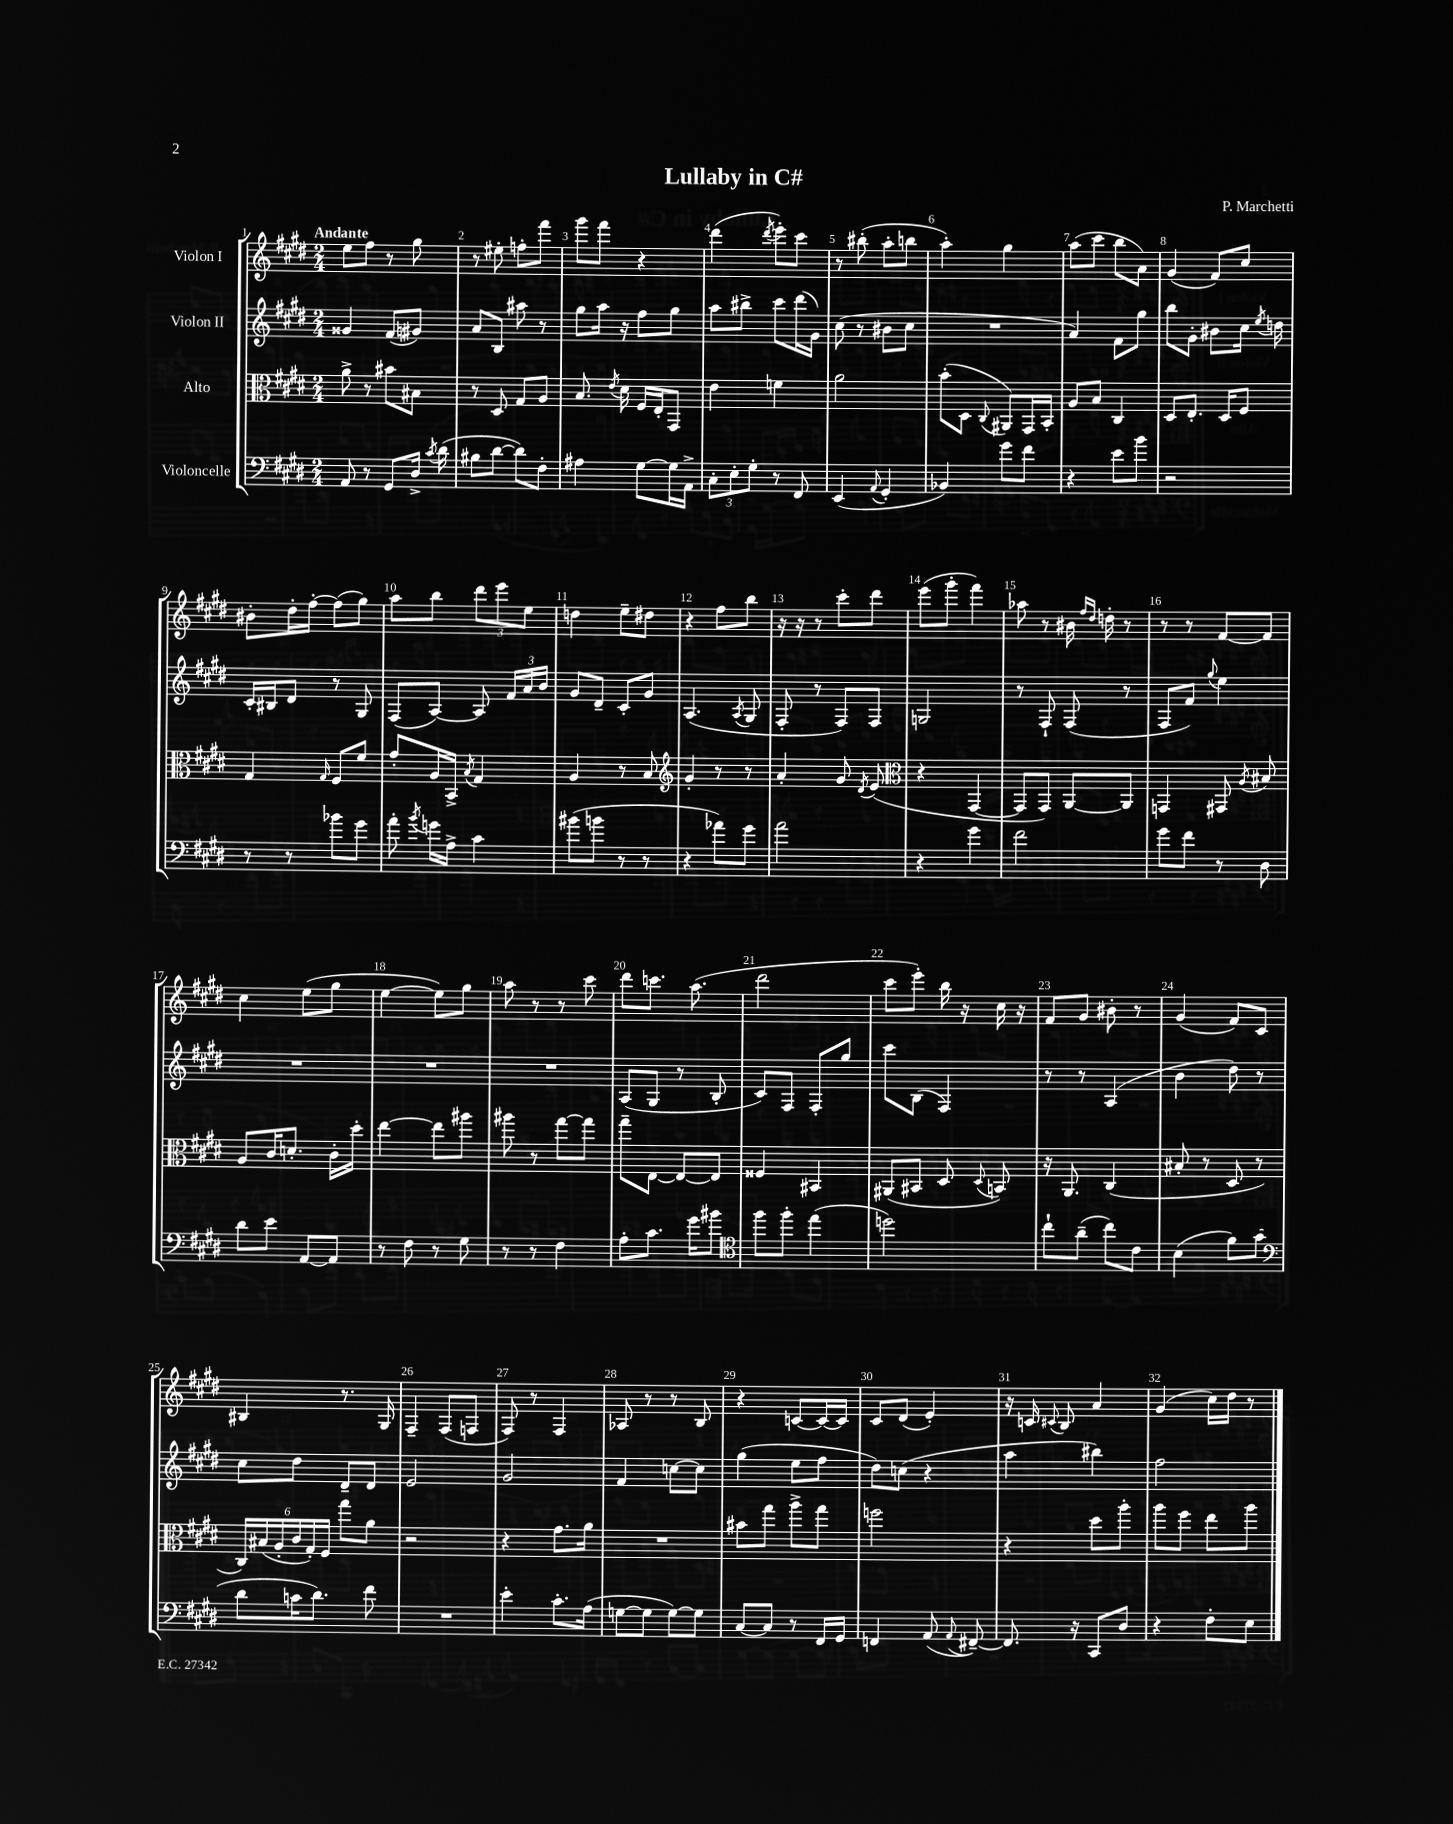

**kern	**kern	**kern	**kern
*staff4	*staff3	*staff2	*staff1
*clefF4	*clefC3	*clefG2	*clefG2
*k[f#c#g#d#]	*k[f#c#g#d#]	*k[f#c#g#d#]	*k[f#c#g#d#]
*M2/4	*M2/4	*M2/4	*M2/4
8AA	8a^	4g##	8ee
8r	8r	.	8ff#
8GG#	8b#	(8f#	8r
16D#^	8B#	8g#)	8gg#
8qc#	.	.	.
(16d#	.	.	.
=	=	=	=
8B#	8r	8a	8r
[8d#	8D#	8B	8ee#'
8d#])	8G#	8aa#	8ff'
8F#'	8A	8r	8fff#
=	=	=	=
4A#	8.B	8gg#	8ggg#
.	.	16aa	8fff#
.	8qe	.	.
.	16d#	16r	.
[8G#	16F#	8ff#	4r
.	16E'	.	.
16G#]	8GG#	8gg#	.
16AA^	.	.	.
=	=	=	=
12C#'	4e	8aa	(4ddd#
12E'	.	.	.
.	.	8bb#^	.
12G#'	.	.	.
.	.	.	8qddd#
8r	4f	8ccc#	8eee')
8FF#	.	(16ddd#	8ccc#
.	.	16g#)	.
=	=	=	=
(4EE	2a	(8cc#	8r
.	.	8r	(8bb#'
8qqAA	.	.	.
4GG#'	.	8b#	8aa'
.	.	8cc#	8bb
=	=	=	=
4BB-)	(8b'	2r	4aa')
.	8D#	.	.
.	8qqC#	.	.
8g#	8AA#)	.	4gg#
8f#	16GG#	.	.
.	16BB'	.	.
=	=	=	=
4r	8A	4a)	(8aa
.	8B	.	8ccc#
8e	4C#	8f#	8bb
8b	.	8gg#	8a)
=	=	=	=
2r	8D#	8bb	(4g#
.	8.E'	8g#'	.
.	.	8b#	8f#)
.	16D#	.	.
.	8F#	16cc#	8cc#
.	.	8qee	.
.	.	16dd	.
=	=	=	=
8r	4G#	16c#'	8b#'
.	.	16B#	.
8r	.	8d#	16dd#'
.	.	.	[16ff#'
.	16qqG#	.	.
8b-	8F#	8r	(8ff#]
8g#	8f#	8G#	8gg#)
=	=	=	=
8a'	8g#'	(8F#	8aa
8qb	.	.	.
16g	16A	[8A)	8bb
16A^	16BB^	.	.
.	8qB	.	.
4c#	4G#	8A]	12ddd#
.	.	.	12eee
.	.	24f#	.
.	.	24a	12ee
.	.	24b	.
=	=	=	=
(8b#	4A	8g#	4dd
8b	.	8d#~	.
8r	8r	8c#'	8ee~
8r	8B	8g#	8dd#
=	=	=	=
*	*clefG2	*	*
4r	4g#'	(4.A	4r
8a-)	8r	.	8ff#
.	.	8qA	.
8g#	8r	8G#	8bb
=	=	=	=
2a	4a'	8F#'	16r
.	.	.	16r
.	.	8r	8r
.	8g#	8F#)	8ccc#'
.	8qd#	.	.
.	(8e	8F#	8ddd#
=	=	=	=
*	*clefC3	*	*
4r	4r	2G	(8eee
.	.	.	8ggg#'
4g#	[4GG#	.	4fff#)
=	=	=	=
2f#	8GG#]	8r	8aa-
.	8GG#)	8F#`	8r
.	[8AA	(8F#	16b#
.	.	.	16qqff#
.	.	.	16qqdd#
.	.	.	16dd'
.	8AA]	8r	8r
=	=	=	=
8g#	4GG	8F#	8r
8f#	.	8f#)	8r
.	.	8qqgg#	.
8r	8GG#	4ee	[8f#
.	8qA	.	.
8D#	8B#	.	8f#]
=	=	=	=
8d#	8A	2r	4cc#
8e	16c#	.	.
.	8.d'	.	.
[8AA	.	.	(8ee
8AA]	16c#'	.	8gg#
.	16dd#'	.	.
=	=	=	=
8r	[4ee	2r	[4ee
8F#	.	.	.
8r	8ee]	.	8ee])
8G#	8aa#	.	8gg#
=	=	=	=
8r	8aa#	2r	8aa
8r	8r	.	8r
4F#	[8gg#	.	8r
.	8gg#]	.	8ccc#
=	=	=	=
8A'	8gg#~	(8A	8ddd#
8.c#	[8E	8G#	8.ccc
.	8E_	8r	.
16g#	.	.	(8.aa
8b#	8E]	8B'	.
=	=	=	=
*clefC4	*	*	*
8ff#	4F##	8c#)	2ddd#
8ff#'	.	8F#	.
(4ee	4BB#	8F#'	.
.	.	8gg#	.
=	=	=	=
2dd)	(8AA#	8ccc#	8ccc#
.	8BB#	(8B	8eee')
.	8D#	4F#)	16bb
.	.	.	16r
.	8qqD#	.	.
.	8BB)	.	16cc#
.	.	.	16r
=	=	=	=
8cc#`	16r	8r	8f#
.	8.AA	.	.
(8a~	.	8r	8g#
8cc#)	(4C#	(4A	8b#'
8c#	.	.	8r
=	=	=	=
(4B	8B#'	4b	(4g#
.	8r	.	.
8f#)	8D#	8dd#)	8f#)
(8g#	8r	8r	8c#
=	=	=	=
*clefF4	*	*	*
8d#	24C#)	8cc#	4B#
.	(24B#	.	.
.	24A'	.	.
16c	24c#	8dd#	.
.	24G#')	.	.
8.d#)	.	.	.
.	24F#	.	.
.	8gg#	8d#~	8.r
8f#	8a	8d#	.
.	.	.	16G#
=	=	=	=
2r	2r	2e	4F#~
.	.	.	(8F#
.	.	.	8F
=	=	=	=
4e'	4r	2g#	8F#)
.	.	.	8r
8.c#'	8.g#	.	4F#
(16A	16a	.	.
=	=	=	=
[8G	2r	4f#	8A-
8G]	.	.	8r
[8G)	.	[8cc	8r
8G]	.	8cc]	8B
=	=	=	=
[8C#	8b#	(4gg#	4r
8C#]	8gg#	.	.
8r	8aa^	8ee	[8c
16FF#	8gg#	8ff#	16c_
16GG#	.	.	16c]
=	=	=	=
4FF	2ff	8dd#)	8c#
.	.	(8cc	(8d#
(8AA	.	4r	4e')
8qqAA	.	.	.
[8FF#~)	.	.	.
=	=	=	=
8.FF#]	4r	4aa	16r
.	.	.	16c
.	.	.	8qqc#
.	.	.	8B
16r	.	.	.
8CC#	8dd#	4bb#)	4a
8D#	8aa'	.	.
=	=	=	=
4r	8aa	2ff#	(4g#
.	8ff#	.	.
8F#'	8ee	.	16cc#)
.	.	.	16dd#
8E	8aa	.	8r
==	==	==	==
*-	*-	*-	*-
